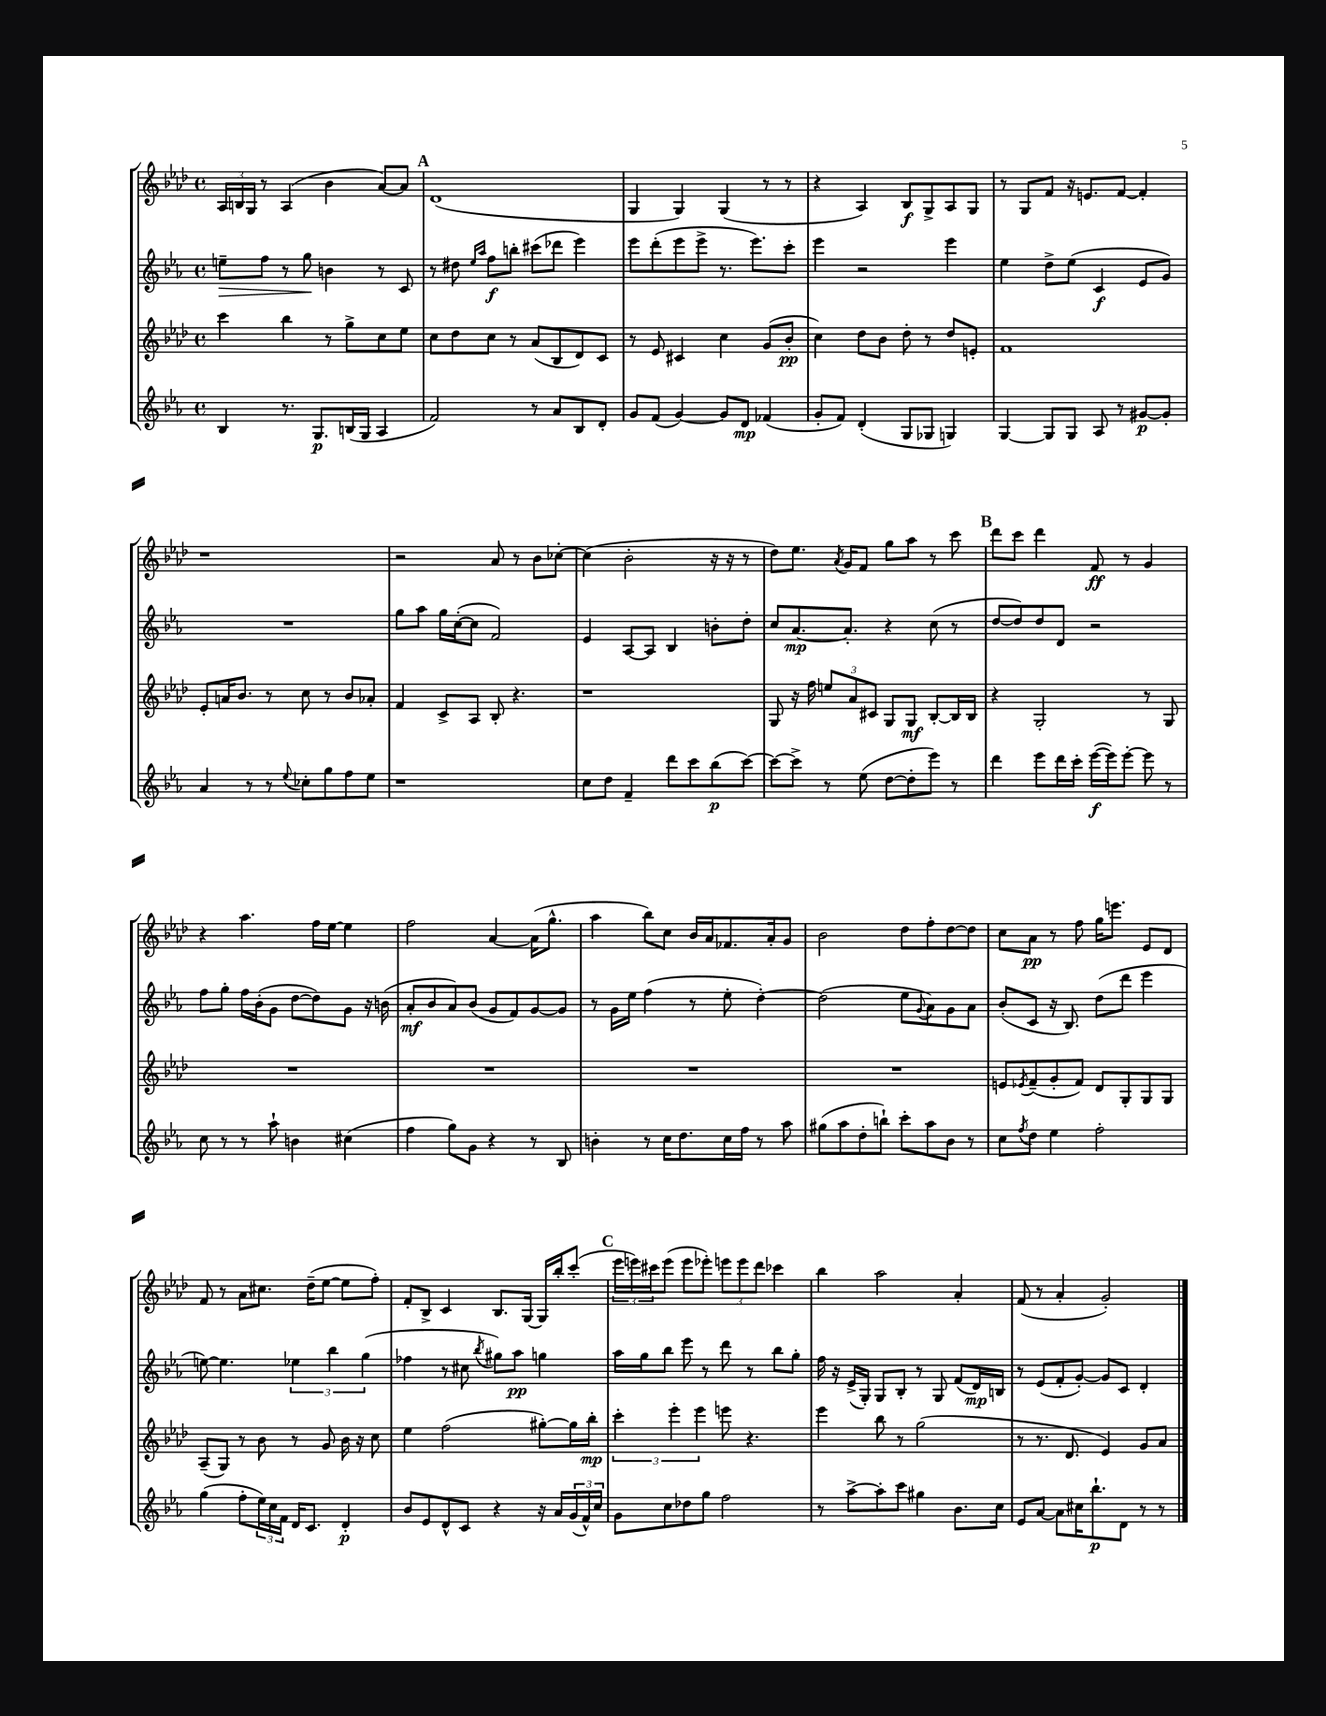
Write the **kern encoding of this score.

**kern	**dynam	**kern	**dynam	**kern	**dynam	**kern	**dynam
*part4	*part4	*part3	*part3	*part2	*part2	*part1	*part1
*staff4	*staff4	*staff3	*staff3	*staff2	*staff2	*staff1	*staff1
*clefG2	*	*clefG2	*	*clefG2	*	*clefG2	*
*k[b-e-a-]	*	*k[b-e-a-d-]	*	*k[b-e-a-]	*	*k[b-e-a-d-]	*
*M4/4	*	*M4/4	*	*M4/4	*	*M4/4	*
*met(c)	*	*met(c)	*	*met(c)	*	*met(c)	*
=70	=70	=70	=70	=70	=70	=70	=70
!	!	!	!	!	!LO:HP:b	!	!
4B-/	.	4ccc\	.	8een~\L	>	24A-/LL	.
.	.	.	.	.	.	24Bn/	.
.	.	.	.	.	.	24G/JJ	.
.	.	.	.	8ff\J	.	8r	.
8.r	.	4bb-\	.	8r	.	(4A-/	.
.	.	.	.	8gg\	.	.	.
8.G/L	p	.	.	.	.	.	.
.	.	8r	.	4bn\	]	4b-\	.
(16Bn/L	.	8gg^\L	.	.	.	.	.
16G/JJ	.	.	.	.	.	.	.
4A-/	.	8cc\	.	8r	.	[8a-/L)	.
.	.	8ee-\J	.	8c/	.	8a-/J]	.
!!LO:REH:place=s1:t=A
=71	=71	=71	=71	=71	=71	=71	=71
2f/)	.	8cc\L	.	8r	.	(1d-	.
.	.	8dd-\	.	8dd#X\	.	.	.
.	.	.	.	16qqee-/LL	.	.	.
.	.	.	.	16qqaa-/JJ	.	.	.
.	.	8cc\J	.	8ff\L	f	.	.
.	.	8r	.	8bbn'\J	.	.	.
8r	.	(8a-/L	.	(8ccc#X\L	.	.	.
8a-/L	.	8B-/	.	8ddd-X\J	.	.	.
8B-/	.	8d-/)	.	4eee-\)	.	.	.
8d'/J	.	8c/J	.	.	.	.	.
=72	=72	=72	=72	=72	=72	=72	=72
8g/L	.	8r	.	8eee-\L	.	4G/	.
(8f/J	.	8e-/	.	(8ddd'\	.	.	.
[4g/)	.	4c#X/	.	8eee-\	.	4G/)	.
.	.	.	.	8eee-^\J	.	.	.
8g/L]	.	4cc\	.	8.r	.	(4G/	.
8d/J	mp	.	.	.	.	.	.
.	.	.	.	8.eee-\L)	.	.	.
(4f-X/	.	(8g/L	.	.	.	8r	.
.	.	8b-'/J	pp	8ccc'\J	.	8r	.
=73	=73	=73	=73	=73	=73	=73	=73
8g'/L	.	4cc\)	.	4eee-\	.	4r	.
8f/J)	.	.	.	.	.	.	.
(4d'/	.	8dd-\L	.	2r	.	4A-/)	.
.	.	8b-\J	.	.	.	.	.
8G/L	.	8dd-'\	.	.	.	8B-/L	f
8G-X/J	.	8r	.	.	.	8G^/	.
4Gn/)	.	8dd-/L	.	4eee-\	.	8A-/	.
.	.	8en'/J	.	.	.	8G/J	.
=74	=74	=74	=74	=74	=74	=74	=74
[4G/	.	1f	.	4ee-\	.	8r	.
.	.	.	.	.	.	8G/L	.
8G/L]	.	.	.	8dd^\L	.	8f/J	.
8G/J	.	.	.	(8ee-\J	.	16r	.
.	.	.	.	.	.	8.en/L	.
8A-/	.	.	.	4c/	f	.	.
8r	.	.	.	.	.	[8f/J	.
[8g#X/L	p	.	.	8e-/L	.	4f'/]	.
8g#'/J]	.	.	.	8g/J)	.	.	.
!!LO:LB:g=z
=75	=75	=75	=75	=75	=75	=75	=75
4a-/	.	8e-'/L	.	1r	.	1r	.
.	.	16an/K	.	.	.	.	.
.	.	8.b-/J	.	.	.	.	.
8r	.	.	.	.	.	.	.
8r	.	8r	.	.	.	.	.
8qqee-/	.	.	.	.	.	.	.
8cc-X'\L	.	8cc\	.	.	.	.	.
8gg\	.	8r	.	.	.	.	.
8ff\	.	8b-/L	.	.	.	.	.
8ee-\J	.	8a-X'/J	.	.	.	.	.
=76	=76	=76	=76	=76	=76	=76	=76
1r	.	4f/	.	8gg\L	.	2r	.
.	.	.	.	8aa-\J	.	.	.
.	.	8c^/L	.	16gg\LL	.	.	.
.	.	.	.	([16cc'\J	.	.	.
.	.	8A-/J	.	8cc\J]	.	.	.
.	.	8B-'/	.	2f/)	.	8a-/	.
.	.	4.r	.	.	.	8r	.
.	.	.	.	.	.	8b-\L	.
.	.	.	.	.	.	[8cc-X'\J	.
=77	=77	=77	=77	=77	=77	=77	=77
8cc\L	.	1r	.	4e-/	.	(4cc-\]	.
8dd\J	.	.	.	.	.	.	.
4f~/	.	.	.	[8A-/L	.	2b-'\	.
.	.	.	.	8A-/J]	.	.	.
8ddd\L	.	.	.	4B-/	.	.	.
8ccc\	.	.	.	.	.	.	.
(8bb-\	p	.	.	8bn'\L	.	16r	.
.	.	.	.	.	.	16r	.
[8ccc\J)	.	.	.	8dd'\J	.	8r	.
=78	=78	=78	=78	=78	=78	=78	=78
8ccc\L_	.	8G/	.	8cc/L	.	8dd-\L)	.
8ccc^\J]	.	16r	.	[8.a-/	mp	8.ee-\J	.
.	.	16ff\	.	.	.	.	.
8r	.	12een/L	.	.	.	.	.
.	.	.	.	.	.	8qa-/	.
.	.	.	.	8.a-'/J]	.	16g/KL	.
.	.	12a-/	.	.	.	.	.
(8ee-\	.	.	.	.	.	8f/J	.
.	.	12c#X/J	.	.	.	.	.
[8dd\L	.	8G/L	.	4r	.	8gg\L	.
8dd'\]	.	8G/J	mf	.	.	8aa-\J	.
8eee-\J)	.	[8B-'/L	.	(8cc\	.	8r	.
8r	.	16B-/L]	.	8r	.	8ccc\	.
.	.	16B-/JJ	.	.	.	.	.
!!LO:REH:place=s1:t=B
=79	=79	=79	=79	=79	=79	=79	=79
4ddd\	.	4r	.	[8dd/L	.	8ddd-\L	.
.	.	.	.	8dd/])	.	8ccc\J	.
8eee-\L	.	2G'/	.	8dd/	.	4ddd-\	.
16ddd\L	.	.	.	8d/J	.	.	.
16ccc'\JJ	.	.	.	.	.	.	.
([16eee-\LL	f	.	.	2r	.	8f/	ff
16eee-\J])	.	.	.	.	.	.	.
[8eee-'\J	.	.	.	.	.	8r	.
8eee-\]	.	8r	.	.	.	4g/	.
8r	.	8G/	.	.	.	.	.
!!LO:LB:g=z
=80	=80	=80	=80	=80	=80	=80	=80
8cc\	.	1r	.	8ff\L	.	4r	.
8r	.	.	.	8gg'\J	.	.	.
8r	.	.	.	16ff\LL	.	4.aa-\	.
.	.	.	.	(16b-'\J	.	.	.
8aa-`\	.	.	.	8g\J	.	.	.
4bn\	.	.	.	[8dd\L	.	.	.
.	.	.	.	8dd\])	.	16ff\LL	.
.	.	.	.	.	.	[16ee-\JJ	.
(4cc#X\	.	.	.	8g\J	.	4ee-\]	.
.	.	.	.	16r	.	.	.
.	.	.	.	(16bn\	.	.	.
=81	=81	=81	=81	=81	=81	=81	=81
4ff\	.	1r	.	8a-'/L	mf	2ff\	.
.	.	.	.	8b-/	.	.	.
8gg\L)	.	.	.	8a-/)	.	.	.
8g\J	.	.	.	(8b-/J	.	.	.
4r	.	.	.	8g/L	.	[4a-/	.
.	.	.	.	8f/)	.	.	.
8r	.	.	.	[8g/	.	(16a-\KL]	.
.	.	.	.	.	.	8.gg^^\J	.
8B-/	.	.	.	8g/J]	.	.	.
=82	=82	=82	=82	=82	=82	=82	=82
4bn'\	.	1r	.	8r	.	4aa-\	.
.	.	.	.	16g\LL	.	.	.
.	.	.	.	16ee-\JJ	.	.	.
8r	.	.	.	(4ff\	.	8bb-\L)	.
16cc\KL	.	.	.	.	.	8cc\J	.
8.dd\	.	.	.	.	.	.	.
.	.	.	.	8r	.	16b-/LL	.
.	.	.	.	.	.	16a-/J	.
16cc\L	.	.	.	8ee-'\	.	8.f-X/	.
16ff\JJ	.	.	.	.	.	.	.
8r	.	.	.	[4dd'\)	.	.	.
.	.	.	.	.	.	16a-'/k	.
8aa-\	.	.	.	.	.	8g/J	.
=83	=83	=83	=83	=83	=83	=83	=83
(8gg#X\L	.	1r	.	(2dd\]	.	2b-\	.
8aa-\	.	.	.	.	.	.	.
8dd'\	.	.	.	.	.	.	.
8bbn`\J)	.	.	.	.	.	.	.
8ccc'\L	.	.	.	8ee-\L	.	8dd-\L	.
.	.	.	.	8qqg/	.	.	.
8aa-\	.	.	.	8a-\)	.	8ff'\	.
8b-\J	.	.	.	8g\	.	[8dd-\	.
8r	.	.	.	8a-\J	.	8dd-\J]	.
=84	=84	=84	=84	=84	=84	=84	=84
8cc\L	.	8en/L	.	(8b-'/L	.	8cc\L	.
8qff/	.	8qe-X/	.	.	.	.	.
8dd\J	.	(8f~/	.	8c/J	.	8a-\J	pp
4ee-\	.	8g'/	.	16r	.	8r	.
.	.	.	.	8.B-/)	.	.	.
.	.	8f/J)	.	.	.	8ff\	.
2ff'\	.	8d-/L	.	(8dd\L	.	16gg\KL	.
.	.	.	.	.	.	8.eeen\J	.
.	.	8G'/	.	8ddd\J	.	.	.
.	.	8G/	.	4eee-\	.	8e-/L	.
.	.	8G/J	.	.	.	8d-/J	.
!!LO:LB:g=z
=85	=85	=85	=85	=85	=85	=85	=85
(4gg\	.	(8A-~/L	.	[8een\)	.	8f/	.
.	.	8G/J)	.	4.ee\]	.	8r	.
8ff'\L	.	8r	.	.	.	8a-\L	.
24ee-\L)	.	8b-\	.	.	.	8.cc#X\J	.
24cc\	.	.	.	.	.	.	.
24f\JJ	.	.	.	.	.	.	.
16d/KL	.	8r	.	6ee-X\	.	.	.
8.c/J	.	.	.	.	.	(16dd-~\KL	.
.	.	8g/	.	.	.	[8ee-\J	.
.	.	.	.	6bb-\	.	.	.
4d'/	p	16b-\	.	.	.	8ee-\L]	.
.	.	16r	.	.	.	.	.
.	.	.	.	(6gg\	.	.	.
.	.	8cc\	.	.	.	8ff'\J)	.
=86	=86	=86	=86	=86	=86	=86	=86
8b-/L	.	4ee-\	.	4ff-X\	.	8f'/L	.
8e-/	.	.	.	.	.	8B-^/J	.
8d^^/	.	(2ff\	.	8r	.	4c/	.
8c/J	.	.	.	8cc#X\	.	.	.
.	.	.	.	8qbb-/	.	.	.
4r	.	.	.	8gg#X\L)	.	8.B-/L	.
.	.	.	.	8aa-\J	pp	.	.
.	.	.	.	.	.	[16G/Jk	.
16r	.	[8gg#X'\L)	.	4ggn\	.	16G/LL]	.
16a-/LL	.	.	.	.	.	16bb-'/J	.
(24g/	.	16gg#\L]	.	.	.	(8ccc'/J	.
24f^^/)	.	.	.	.	.	.	.
.	.	16bb-'\JJ	mp	.	.	.	.
24cc/JJ	.	.	.	.	.	.	.
!!LO:REH:place=s1:t=C
=87	=87	=87	=87	=87	=87	=87	=87
8g\L	.	6ccc'\	.	16aa-\LL	.	24eee-\LL	.
.	.	.	.	.	.	24eeen\)	.
.	.	.	.	16gg\J	.	.	.
.	.	.	.	.	.	24ccc#X\J	.
8cc\	.	.	.	8bb-\J	.	(8eee\J	.
.	.	6eee-'\	.	.	.	.	.
8dd-X\	.	.	.	8eee-\	.	8eee\L	.
.	.	6eee-\	.	.	.	.	.
8gg\J	.	.	.	8r	.	8eee-X'\J)	.
2ff\	.	8eeen\	.	8ddd\	.	12eeen\L	.
.	.	.	.	.	.	12eee\	.
.	.	4.r	.	8r	.	.	.
.	.	.	.	.	.	12ddd-\J	.
.	.	.	.	8bb-\L	.	4ccc-X\	.
.	.	.	.	8gg'\J	.	.	.
=88	=88	=88	=88	=88	=88	=88	=88
8r	.	4eee-\	.	16ff\	.	4bb-\	.
.	.	.	.	16r	.	.	.
[8aa-^\L	.	.	.	(16e-^/LL	.	.	.
.	.	.	.	16G'/JJ)	.	.	.
8aa-'\]	.	8bb-\	.	8G/L	.	2aa-\	.
8ccc\J	.	8r	.	8B-'/J	.	.	.
4gg#X\	.	(2gg\	.	8r	.	.	.
.	.	.	.	8G/	.	.	.
8.b-\L	.	.	.	(8f/L	.	4a-'/	.
.	.	.	.	16d/L)	mp	.	.
16cc\Jk	.	.	.	16Bn/JJ	.	.	.
=89	=89	=89	=89	=89	=89	=89	=89
8e-/L	.	8r	.	8r	.	(8f/	.
[8a-/J	.	8.r	.	(8e-/L	.	8r	.
8a-\L]	.	.	.	8f'/	.	4a-'/	.
.	.	8.d-/	.	.	.	.	.
16cc#X\K	.	.	.	[8g'/J)	.	.	.
8.bb-`\	p	.	.	.	.	.	.
.	.	4e-/)	.	8g/L]	.	2g'/)	.
8d\J	.	.	.	8c/J	.	.	.
8r	.	8g/L	.	4d'/	.	.	.
8r	.	8a-/J	.	.	.	.	.
==	==	==	==	==	==	==	==
*-	*-	*-	*-	*-	*-	*-	*-
